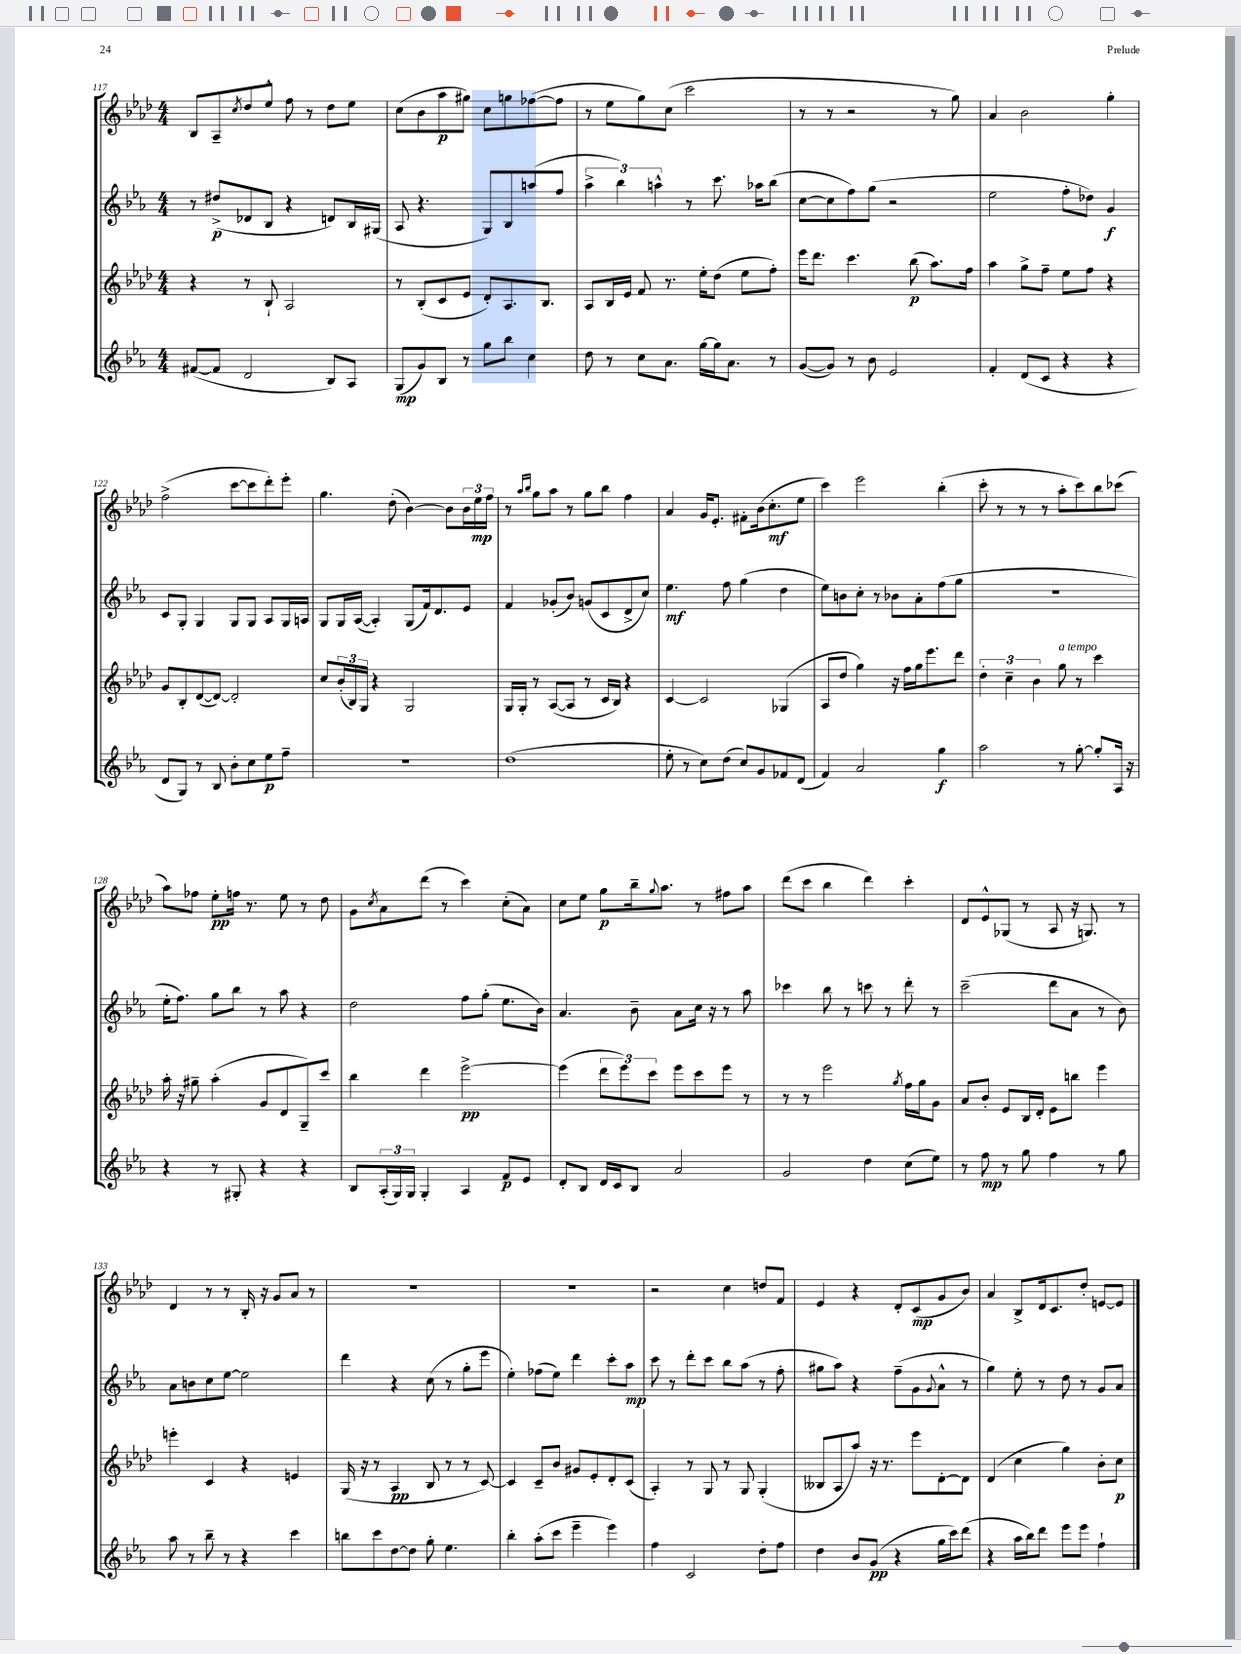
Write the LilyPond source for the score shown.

<<
\new StaffGroup <<
\new Staff = "s0" {
    \clef treble \key aes \major \numericTimeSignature \time 4/4
    bes8 aes8-- \acciaccatura { c''8 } des''8 ees''8-^ f''8 r8 des''8 ees''8 |
    c''8( bes'8 aes''8\p gis''8) c''8 g''8 fes''8~( fes''8 |
    r8 ees''8 g''8) c''8( c'''2 |
    r8 r8 r2 r8 g''8) |
    aes'4 bes'2 g''4-. |
    f''2->( c'''8~ c'''8 des'''8-.) ees'''8-. |
    g''4. des''8-.( bes'4~) bes'8 \tuplet 3/2 { bes'16 ees''16\mp f''16 } |
    r8 \grace { aes''16 bes''16 } g''8 aes''8 r8 g''8 bes''8 f''4 |
    aes'4 g'16 ees'8.-. fis'8-. bes'16( c''8.-.\mf ees''8 |
    c'''4) ees'''2 bes''4-.( |
    c'''8-. r8 r8 r8 aes''8-. c'''8) bes''8 ces'''8( |
    aes''8) fes''8 ees''8-.\pp f''16 r8. ees''8 r8 des''8 |
    g'8 \acciaccatura { c''8 } aes'8 des'''8( r8 c'''4) c''8-.( aes'8) |
    c''8 ees''8 g''8\p bes''16-- \appoggiatura { g''8 } aes''8. r8 fis''8 aes''8 |
    des'''8( c'''8 bes''4 des'''4) c'''4-. |
    des'8 ees'8-^ ges8( r8 aes8 r16 g8.) r8 |
    des'4 r8 r8 bes16-. r16 g'8 aes'8 r8 |
    r1 |
    R1 |
    r2 c''4 d''8 f'8 |
    ees'4 r4 des'8-. c'8\mp( g'8 bes'8) |
    aes'4 bes8-> des'16 c'8. des''8-. e'8~ e'8 \bar "|." |
}
\new Staff = "s1" {
    \clef treble \key ees \major \numericTimeSignature \time 4/4
    r8 dis''8->\p( des'8 bes8 r4 d'8) bes16 gis16( |
    aes8 r4. g8) bes8 a''8( f''8 |
    \tuplet 3/2 { aes''4-> bes''4) a''4-^ } r8 c'''8. aes''16 bes''8( |
    c''8~ c''8 f''8) g''8( r2 |
    ees''2 f''8-. des''8) g'4\f |
    c'8 g8-. g4 g8 g8 aes8 g16 a16 |
    g8 g16 aes16~( aes4-.) g8( f'16) d'8. ees'8 |
    f'4 ges'8-.( bes'8) g'8( c'8 d'8-> c''8) |
    ees''4.\mf f''8 g''4( d''4 |
    ees''8) b'8 c''8-. r8 bes'8 aes'8-. f''8( g''8 |
    R1 |
    ees''16-. f''8.) g''8 bes''8 r8 aes''8 r4 |
    d''2 f''8 g''8-.( ees''8. bes'16) |
    aes'4. bes'8-- aes'8 c''16 r16 r8 aes''8 |
    ces'''4 bes''8 r8 c'''8 r8 d'''8-. r8 |
    c'''2--( d'''8 aes'8 r8 bes'8) |
    aes'8 b'8 c''8 ees''8~ ees''2 |
    d'''4 r4 c''8( r8 g''8-. ees'''8 |
    ees''4-.) fes''8( ees''8) d'''4 c'''8-. aes''8\mp |
    c'''8 r8 d'''8-. c'''8 bes''8 aes''8( r8 f''8-. |
    gis''8 aes''8) r4 f''8--( g'8 \appoggiatura { g'8 } aes'8-^ r8 |
    g''4) ees''8-. r8 d''8 r8 g'8 aes'8 \bar "|." |
}
\new Staff = "s2" {
    \clef treble \key aes \major \numericTimeSignature \time 4/4
    r4 r8 bes8-! aes2 |
    r8 bes8-.( c'8 ees'8 des'8-.) aes8. bes8. |
    aes8 bes16 ees'16 f'8 r8. ees''16-. des''8( ees''8 f''8-.) |
    ees'''16 des'''8. c'''4. bes''8\p( aes''8.) f''16 |
    aes''4 g''8-> f''8-- ees''8 f''8 r4 |
    g'8 bes8-. des'8~( des'8~) des'2-. |
    c''8 \tuplet 3/2 { bes'16-.( bes16) g16 } r4 g2 |
    g16 g16-. r8 aes8~( aes8 r8 c'16 bes16) r4 |
    c'4~ c'2 ges4( |
    aes8 des''8 g''4) r16 f''16 g''16 ees'''8. des'''8 |
    \tuplet 3/2 { des''4-. c''4-- bes'4 } g''8^\markup { \italic "a tempo" } r8 c'''4 |
    aes''16-. r16 gis''8-- aes''4-.( g'8 des'8 g8--) c'''8 |
    bes''4 des'''4 ees'''2~->\pp |
    ees'''4( \tuplet 3/2 { des'''8 ees'''8) c'''8 } ees'''8 c'''8 ees'''8 r8 |
    r8 r8 ees'''2 \acciaccatura { g''8 } f''16 g''16 g'8 |
    aes'8 bes'8-. ees'8 bes16 des'16-. ees'8 b''8 ees'''4 |
    e'''4-. c'4 r4 e'4 |
    g16( r16 r8 aes4\pp bes8 r8 r8 c'8~) |
    c'4 c'8-- bes'8 gis'8 ees'8-. des'8-. c'8( |
    aes4-.) r8 g8 r8 g8 g4-.( |
    beses8 aes8 aes''8) r16 r8. ees'''8 des'8~-. des'8 |
    des'4( c''4 g''4) bes'8-. c''8\p \bar "|." |
}
\new Staff = "s3" {
    \clef treble \key ees \major \numericTimeSignature \time 4/4
    fis'8~( fis'8 d'2 bes8) aes8 |
    g8\mp( g'8) bes8 r8 g''8 bes''8 c''4 |
    d''8 r8 c''8 aes'8. g''16~ g''16 aes'8. r8 |
    g'8~( g'8) r8 bes'8 ees'2 |
    f'4-. d'8( c'8 r4 r4 |
    d'8 g8) r8 bes8 bes'8-. c''8 ees''8\p f''8-- |
    R1 |
    d''1( |
    ees''8-. r8 c''8) d''8( c''8) g'8 fes'8 d'8( |
    f'4) aes'2 g''4\f |
    aes''2 r8 g''8~-. g''8-. aes16 r16 |
    r4 r8 gis8-. r4 r4 |
    bes8 \tuplet 3/2 { aes16-.( g16) g16 } g4-. aes4 f'8\p ees'8 |
    d'8-. bes8 d'16 c'16 bes8 aes'2 |
    g'2 d''4 c''8( ees''8) |
    r8 f''8\mp r8 g''8 f''4 r8 g''8 |
    aes''8 r8 bes''8-- r8 r4 c'''4 |
    b''8 c'''8 d''8~ d''8 g''8-. ees''4. |
    bes''4-. aes''8-.( c'''8 ees'''4-- ees'''4) |
    f''4 c'2 d''8-. f''8 |
    d''4 bes'8 g'8\pp( r4 g''16 c'''16) d'''8( |
    r4 aes''16 bes''16) d'''8 ees'''8 ees'''8 f''4-! \bar "|." |
}
>>
>>
\layout { \context { \Score currentBarNumber = #117 } }
